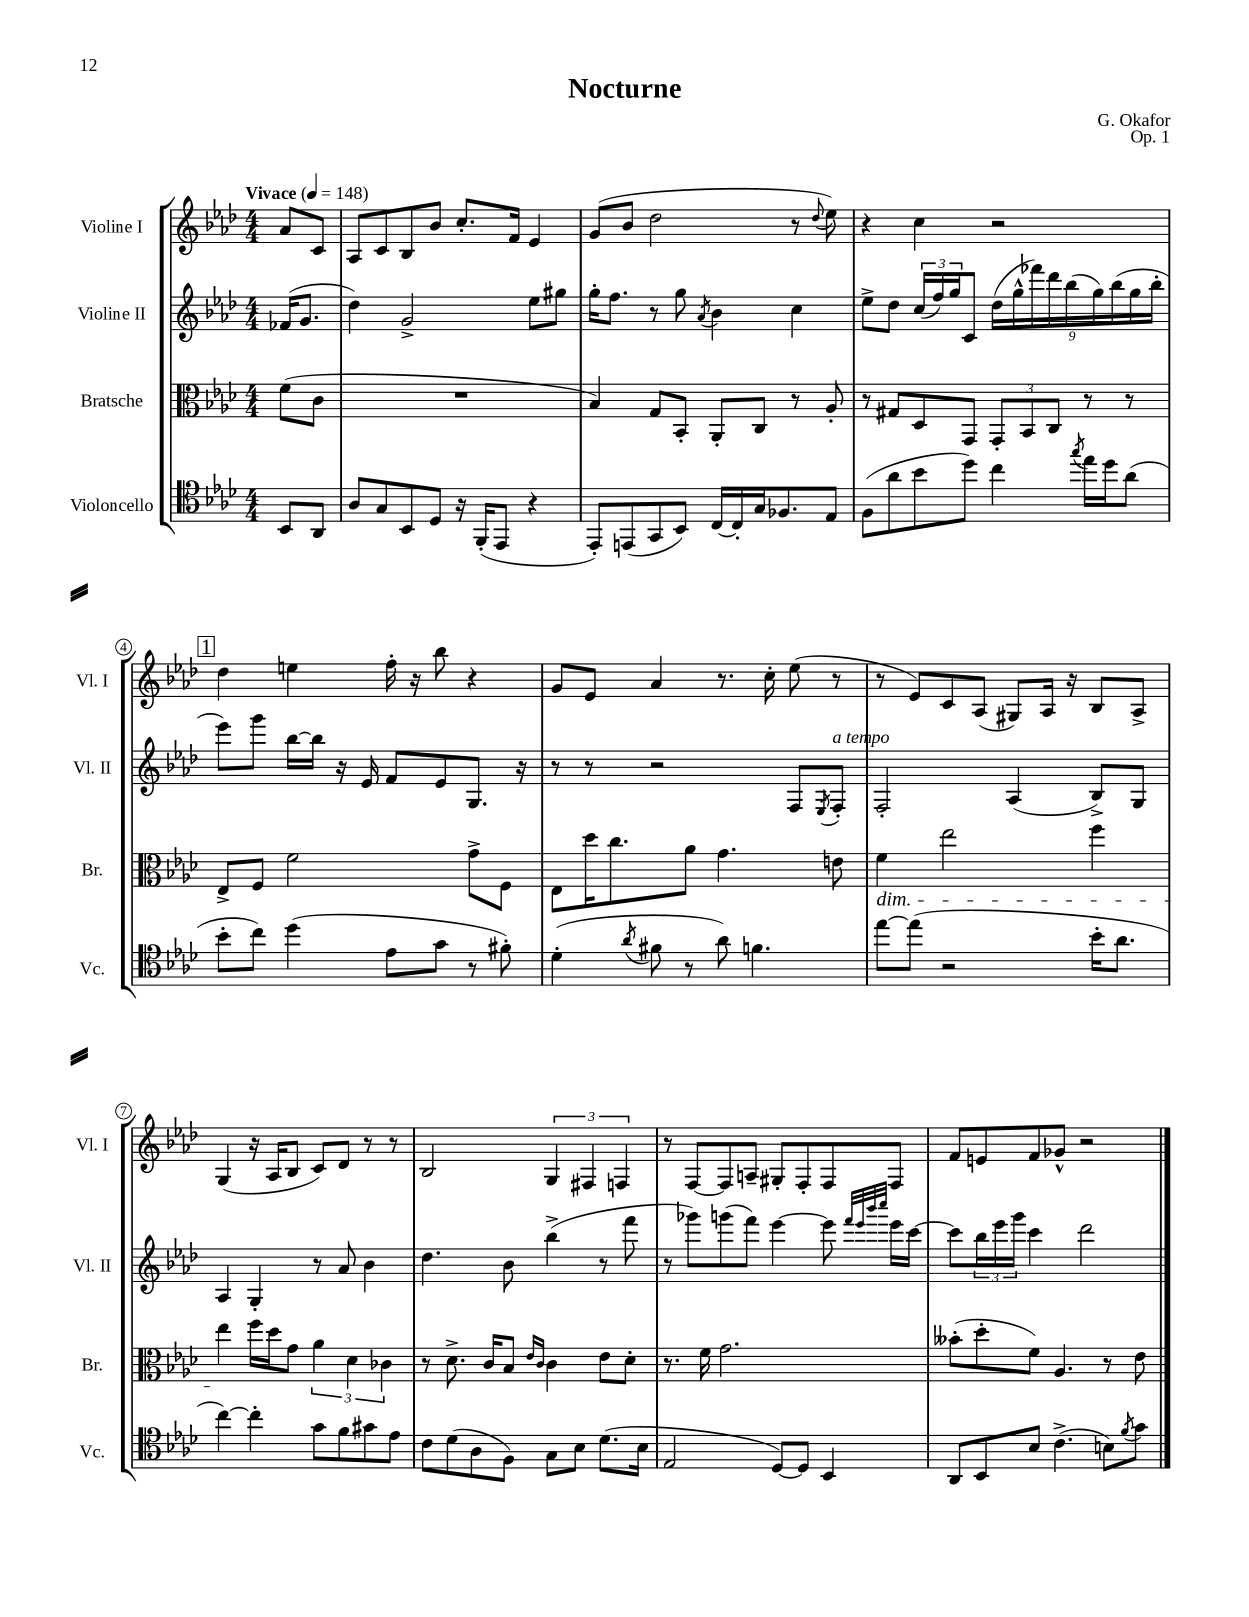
\header { title = "Nocturne" composer = "G. Okafor" opus = "Op. 1" }
<<
\new StaffGroup <<
\new Staff = "s0" \with { instrumentName = "Violine I" shortInstrumentName = "Vl. I" } {
    \clef treble \key aes \major \numericTimeSignature \time 4/4 \partial 4 \tempo "Vivace" 4 = 148
    aes'8 c'8 |
    aes8 c'8 bes8 bes'8 c''8.-. f'16 ees'4 |
    g'8( bes'8 des''2 r8 \appoggiatura { des''8 } ees''8) |
    r4 c''4 r2 |
    \mark \markup { \box "1" } des''4 e''4 f''16-. r16 bes''8 r4 |
    g'8 ees'8 aes'4 r8. c''16-. ees''8( r8 |
    r8 ees'8) c'8 aes8( gis8) aes16 r16 bes8 aes8-> |
    g4( r16 aes16 bes8 c'8) des'8 r8 r8 |
    bes2 \tuplet 3/2 { g4 fis4 f4 } |
    r8 f8~ f8 a8-- gis8-. f8-. f8 f8 |
    f'8 e'8 f'8 ges'8-^ r2 \bar "|." |
}
\new Staff = "s1" \with { instrumentName = "Violine II" shortInstrumentName = "Vl. II" } {
    \clef treble \key aes \major \numericTimeSignature \time 4/4 \partial 4
    fes'16( g'8. |
    des''4) g'2-> ees''8 gis''8 |
    g''16-. f''8. r8 g''8 \acciaccatura { aes'8 } bes'4 c''4 |
    ees''8-> des''8 \tuplet 3/2 { c''16( f''16) g''16 } c'8 \tuplet 9/8 { des''16( g''16-^ fes'''16) des'''16 bes''16( g''16) bes''16( g''16 bes''16-. } |
    \mark \markup { \box "1" } ees'''8) g'''8 bes''16~ bes''16 r16 ees'16 f'8 ees'8 g8. r16 |
    r8 r8 r2 f8 \acciaccatura { ees8 } f8-.^\markup { \italic "a tempo" } |
    f2-. aes4( bes8->) g8 |
    aes4 g4-. r8 aes'8 bes'4 |
    des''4. bes'8 bes''4->( r8 f'''8 |
    r8 ges'''8) g'''8( f'''8) ees'''4~ ees'''8 \grace { f'''32 ees'''32 bes'''32 c''''32 } ees'''16 c'''16~ |
    c'''8 \tuplet 3/2 { bes''16 ees'''16 g'''16 } c'''4 des'''2 \bar "|." |
}
\new Staff = "s2" \with { instrumentName = "Bratsche" shortInstrumentName = "Br." } {
    \clef alto \key aes \major \numericTimeSignature \time 4/4 \partial 4
    f'8( c'8 |
    R1 |
    bes4) g8 bes,8-. aes,8-. c8 r8 aes8-. |
    r8 gis8 des8 g,8 \tuplet 3/2 { g,8-. bes,8 c8 } r8 r8 |
    \mark \markup { \box "1" } ees8-> f8 f'2 g'8-> f8 |
    ees8 des''16 c''8. aes'8 g'4. e'8 |
    f'4\dim ees''2 f''4 |
    ees''4\! f''16 des''16 g'8 \tuplet 3/2 { aes'4 des'4 ces'4 } |
    r8 des'8.-> c'16 bes8 \grace { ees'16 c'16 } c'4 ees'8 des'8-. |
    r8. f'16 g'2. |
    beses'8-.( des''8-. f'8) aes4. r8 ees'8 \bar "|." |
}
\new Staff = "s3" \with { instrumentName = "Violoncello" shortInstrumentName = "Vc." } {
    \clef tenor \key aes \major \numericTimeSignature \time 4/4 \partial 4
    bes,8 aes,8 |
    aes8 g8 bes,8 des8 r16 f,16-.( ees,8 r4 |
    ees,8-.) e,8( g,8 bes,8) c16~ c16-. g16 fes8. ees8 |
    f8( aes'8 bes'8 des''8) c''4 \acciaccatura { g''8 } ees''16 des''16 aes'8( |
    \mark \markup { \box "1" } bes'8-. c''8) des''4( ees'8 g'8 r8 fis'8-.) |
    des'4-.( \acciaccatura { aes'8 } fis'8 r8 aes'8) f'4. |
    ees''8~ ees''8( r2 bes'16-. aes'8. |
    c''4~) c''4-. g'8 f'8 gis'8 ees'8 |
    c'8 des'8( aes8 f8) g8 bes8 des'8.( bes16 |
    ees2 des8~) des8 bes,4 |
    aes,8 bes,8 bes8 c'4.->( b8) \acciaccatura { f'8 } g'8 \bar "|." |
}
>>
>>
\layout { \context { \Score \override BarNumber.stencil = #(make-stencil-circler 0.1 0.3 ly:text-interface::print) } }
